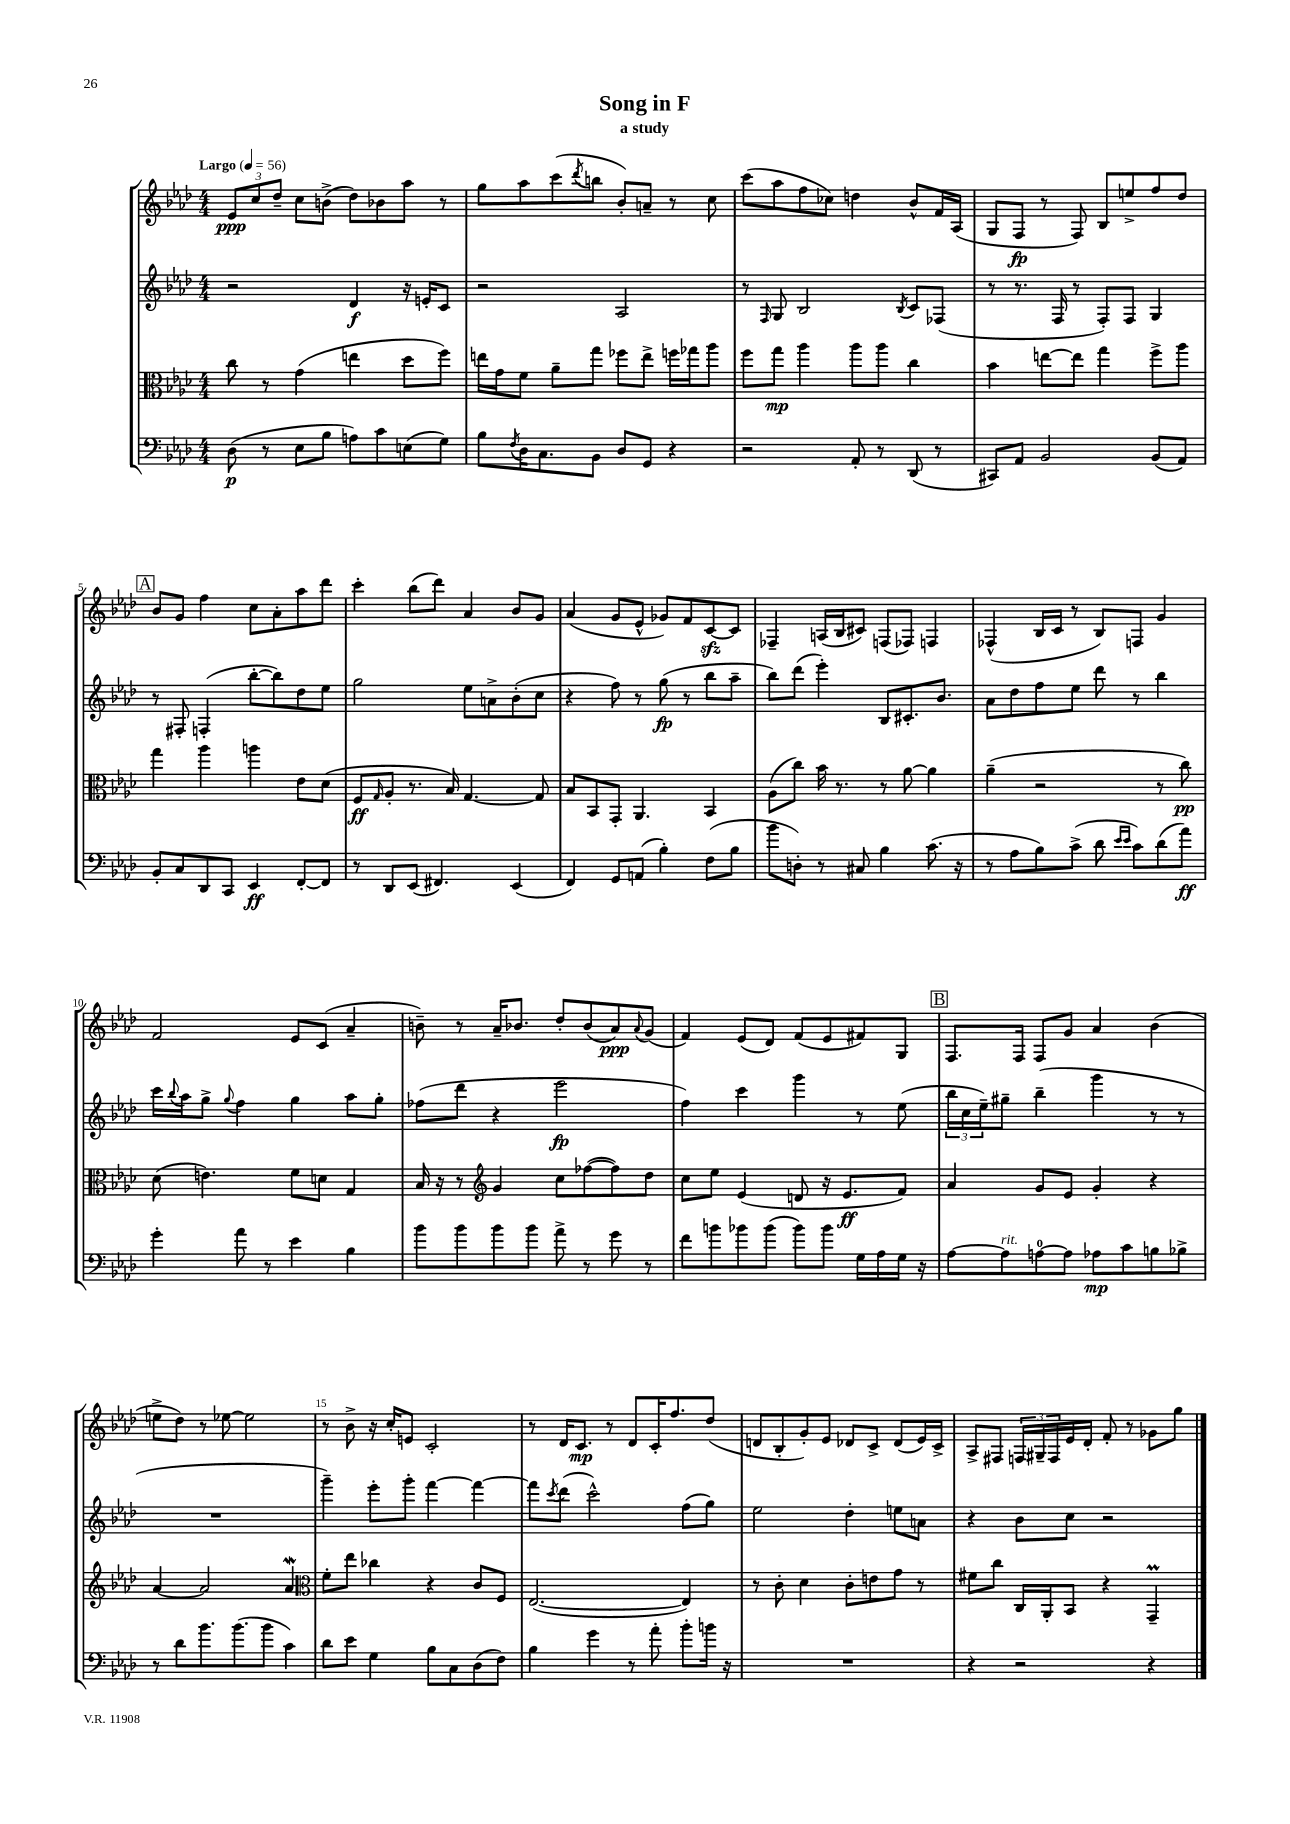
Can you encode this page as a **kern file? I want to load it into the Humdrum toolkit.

**kern	**kern	**kern	**kern
*staff4	*staff3	*staff2	*staff1
*clefF4	*clefC3	*clefG2	*clefG2
*k[b-e-a-d-]	*k[b-e-a-d-]	*k[b-e-a-d-]	*k[b-e-a-d-]
*M4/4	*M4/4	*M4/4	*M4/4
*MM56	*MM56	*MM56	*MM56
(8D-	8cc	2r	12e-
.	.	.	12cc
8r	8r	.	.
.	.	.	12dd-~
8E-	(4g	.	8cc
8B-	.	.	(8b^
8A)	4ee	4d-	8dd-)
8c	.	.	8b-
(8E	8dd-	16r	8aa-
.	.	16e'	.
8G)	8ff)	8c	8r
=	=	=	=
8B-	16ee	2r	8gg
.	16g	.	.
8qF	.	.	.
16D-	8f	.	8aa-
8.C	.	.	.
.	8a-~	.	(8ccc
.	.	.	8qddd-
8BB-	8gg	.	8bb
8D-	8ff-	2A-	8b-')
8GG	8ee^	.	8a~
4r	16ff	.	8r
.	16gg-	.	.
.	8aa-	.	8cc
=	=	=	=
2r	8ff	8r	(8ccc
.	.	16qqF	.
.	8gg	8G	8aa-
.	4aa-	2B-	8ff
.	.	.	8cc-)
8AA-'	8aa-	.	4dd
8r	8aa-	.	.
.	.	8qB-	.
(8DD-	4cc	8c	8b-^^
8r	.	(8F-	16f
.	.	.	(16A-
=	=	=	=
8CC#)	4b-	8r	8G
8AA-	.	8.r	8F
2BB-	[8ee	.	8r
.	.	16F	.
.	8ee]	8r	8F)
.	4gg	8F')	8B-
.	.	8F	8ee^
(8BB-	8ff^	4G	8ff
8AA-)	8aa-	.	8dd-
=	=	=	=
8BB-'	4gg	8r	8b-
8C	.	8F#'	8g
8DD-	4aa-	(4F'	4ff
8CC	.	.	.
4EE-	4aa	[8bb-'	8cc
.	.	8bb-])	8a-'
[8FF'	8e-	8dd-	8aa-
8FF]	(8d-	8ee-	8ddd-
=	=	=	=
8r	8F	2gg	4ccc'
.	16qqG	.	.
8DD-	8A-'	.	.
(8EE-	8.r	.	(8bb-
4.FF#)	.	.	8ddd-)
.	16B-)	.	.
.	[4.G	8ee-	4a-
.	.	8a^	.
(4EE-	.	(8b-'	8b-
.	8G]	8cc	8g
=	=	=	=
4FF)	8B-	4r	(4a-
.	8BB-	.	.
8GG	8GG'	8ff)	8g
(8AA	4.AA-	8r	8e-^^
4B-')	.	(8gg	8g-)
.	.	8r	8f
(8F	4BB-	8bb-	[8c
8B-	.	8aa-~	8c]
=	=	=	=
8b-	(8A-	8bb-)	4F-~
8D')	8cc)	(8ddd-	.
8r	16b-	4eee-')	(16A
.	8.r	.	16B-
8C#	.	.	8c#)
4B-	8r	8B-	(8F
.	[8a-	8.c#'	8F-)
(8.c	4a-]	.	4F
.	.	8.b-	.
16r	.	.	.
=	=	=	=
8r	(4a-~	8a-	(4F-^^
8A-	.	8dd-	.
8B-)	2r	8ff	16B-
.	.	.	16c
(8c^	.	8ee-	8r
8d-	.	8ddd-	8B-)
16qqe-	.	.	.
16qqe-	.	.	.
8c)	.	8r	8F
(8d-	8r	4bb-	4g
8a-)	8cc)	.	.
=	=	=	=
4g'	(8d-	16ccc	2f
.	.	8qqbb-	.
.	.	16aa-	.
.	4.e)	8gg^	.
.	.	8qqgg	.
8a-	.	4ff	.
8r	.	.	.
4e-	8f	4gg	8e-
.	8d	.	(8c
4B-	4G	8aa-	4a-~
.	.	8gg'	.
=	=	=	=
8b-	16B-	(8ff-	8b~)
.	16r	.	.
8b-	8r	8ddd-	8r
*	*clefG2	*	*
8b-	4g	4r	16a-~
.	.	.	8.b-
8b-	.	.	.
8a-^	8cc	2eee-	8dd-'
8r	([8ff-	.	(8b-
8g	8ff-])	.	8a-)
.	.	.	8qqa-
8r	8dd-	.	(8g
=	=	=	=
8f	8cc	4ff)	4f)
8b	8ee-	.	.
8b-	(4e-	4ccc	(8e-
(8b-	.	.	8d-)
8b-)	8d	4ggg	(8f
8b-	16r	.	8e-
.	8.e-	.	.
16G	.	8r	8f#)
16A-	.	.	.
16G	8f)	(8ee-	8G
16r	.	.	.
=	=	=	=
[8A-	4a-	24bb-	8.F
.	.	24cc	.
.	.	24ee-~)	.
8A-]	.	8gg#~	.
.	.	.	16F
[8A	8g	(4bb-~	8F
8A]	8e-	.	8g
8A-	4g'	4ggg	4a-
8c	.	.	.
8B	4r	8r	(4b-
8B-^	.	8r	.
=	=	=	=
8r	[4a-	1r	8ee^
8d-	.	.	8dd-)
8.b-	2a-]	.	8r
.	.	.	[8ee-
(8.b-	.	.	.
.	.	.	2ee-]
8b-	.	.	.
4c)	4a-	.	.
=	=	=	=
*	*clefC3	*	*
8d-	8f'	4ggg~)	8r
8e-	8ee-	.	8b-^
4G	4cc-	8eee-'	16r
.	.	.	16cc'
.	.	8ggg'	8e
8B-	4r	[4fff	2c'
8C	.	.	.
(8D-	8c	4fff_	.
8F)	8F	.	.
=	=	=	=
4B-	([2.E-	8fff]	8r
.	.	8qccc	.
.	.	(8ddd-	16d-
.	.	.	8.c
4g	.	2ccc^^)	.
.	.	.	8r
8r	.	.	8d-
8a-'	.	.	16c'
.	.	.	8.ff
8b-'	4E-])	(8ff	.
16b	.	8gg)	(8dd-
16r	.	.	.
=	=	=	=
1r	8r	2ee-	8d
.	8c'	.	8B-'
.	4d-	.	8g')
.	.	.	8e-
.	8c'	4dd-'	8d-
.	8e	.	8c^
.	8g	8ee	(8d-
.	8r	8a	16e-)
.	.	.	16c^
=	=	=	=
4r	8f#	4r	8A-^
.	8cc	.	8F#
2r	16C	8b-	24F
.	.	.	24G#~
.	16AA-'	.	.
.	.	.	24F
.	8BB-	8cc	16e-
.	.	.	16d-'
.	4r	2r	8f'
.	.	.	8r
4r	4GG~	.	8g-
.	.	.	8gg
==	==	==	==
*-	*-	*-	*-
